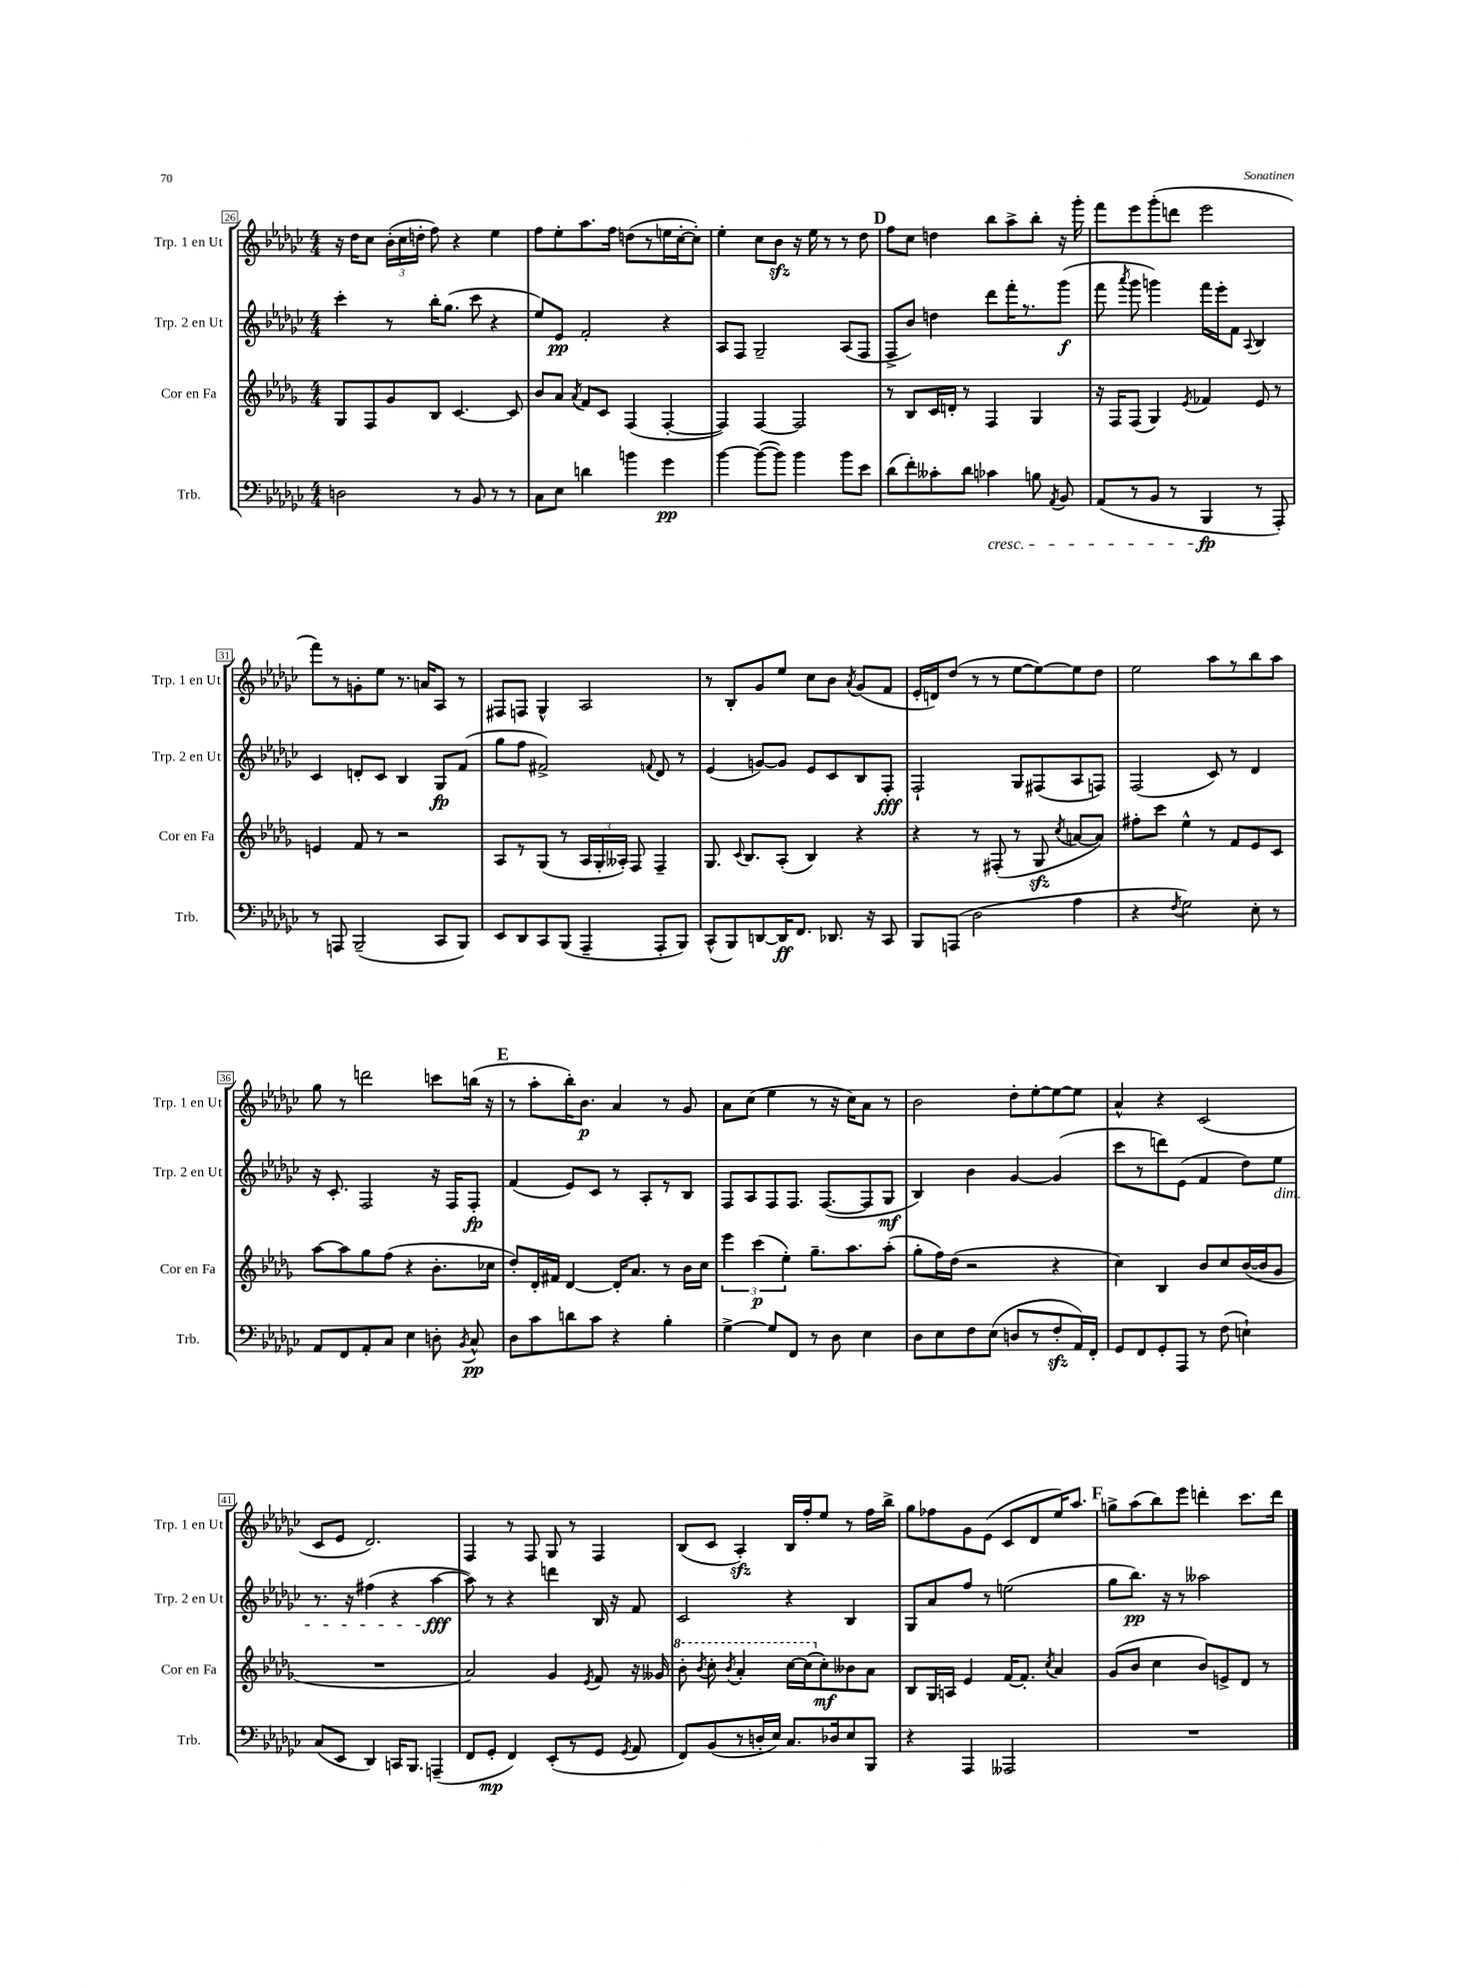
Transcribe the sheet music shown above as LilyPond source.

<<
\new StaffGroup <<
\new Staff = "s0" \with { instrumentName = "Trp. 1 en Ut" shortInstrumentName = "Trp. 1 en Ut" } {
    \clef treble \key ges \major \numericTimeSignature \time 4/4
    \autoBeamOff r16 des''16[ ces''8] \tuplet 3/2 { bes'16[-.( ces''16 d''16]-. } f''8) r4 ees''4 |
    f''8[ ees''8-. aes''8. f''16] d''8[( r8 e''16 ces''16~-. ces''8]-.) |
    ees''4-. ces''8[ bes'8]\sfz r16 ees''16 r8 r8 des''8 |
    \mark \markup { \bold "D" } f''8[ ces''8] d''4 bes''8[ aes''8-> bes''8]-. r16 ges'''16-. |
    f'''8[ ees'''8 ges'''8-.( d'''8] ees'''2 |
    f'''8[) r8 g'8-. ees''8] r8. a'16[ aes8] r8 |
    fis8[ f8] ges4-^ aes2 |
    r8 bes8[-. ges'8 ees''8] ces''8[ bes'8] \acciaccatura { aes'8 } ges'8[( f'8] |
    ees'16[-. d'16) des''8]( r8 r8 ees''8[~ ees''8~) ees''8 des''8] |
    ees''2 aes''8[ r8 bes''8 aes''8] |
    ges''8 r8 d'''2 c'''8[ b''16]( r16 |
    \mark \markup { \bold "E" } r8 aes''8[-. bes''16-.) bes'8.]\p aes'4 r8 ges'8 |
    aes'8[ ces''8]( ees''4 r8 r16 ces''16[) aes'8] r8 |
    bes'2 des''8[-. ees''8~-. ees''8~ ees''8] |
    aes'4-^ r4 ces'2( |
    ces'8[ ees'8] des'2.) |
    f4 r8 f8 ges8 r8 f4 |
    bes8[( ces'8] aes4-.\sfz) bes16[ f''16-. ees''8] r8 f''16[ bes''16]-> |
    ges''8[ fes''8 ges'8 ees'8]( ces'8[ des'8 ees''16) aes''8.] |
    \mark \markup { \bold "F" } g''8[-> aes''8( bes''8) ees'''8] d'''4-. ces'''8.[ d'''16] \bar "|." |
}
\new Staff = "s1" \with { instrumentName = "Trp. 2 en Ut" shortInstrumentName = "Trp. 2 en Ut" } {
    \clef treble \key ges \major \numericTimeSignature \time 4/4
    \autoBeamOff ces'''4-. r8 bes''16[-. ges''8.]( ces'''8 r4 |
    ees''8[) ees'8]\pp f'2-. r4 |
    aes8[ f8] ges2-- aes8[( f8] |
    \mark \markup { \bold "D" } f8[-> bes'8]) d''4 des'''8[ f'''16-. r8. ges'''8]\f( |
    f'''8 \acciaccatura { aes'''8 } ges'''8 g'''4) f'''16[ ees'''16-. f'8] \appoggiatura { aes8 } bes4 |
    ces'4 d'8[-. ces'8] bes4 ges8[\fp f'8]( |
    ges''8[ f''8] fis'2->) \appoggiatura { f'8 } des'8 r8 |
    ees'4( g'8[~) g'8] ees'8[ ces'8 bes8 f8]-.\fff |
    f2-! ges8[ fis8( aes8 f8]) |
    f2( ces'8) r8 des'4 |
    r16 ces'8.-. f2 r16 f16[ f8]-.\fp |
    \mark \markup { \bold "E" } f'4( ees'8[) ces'8] r8 aes8[-. r8 bes8] |
    f8[ aes8 f8 f8.] f8.[~( f8 ges8]\mf |
    bes4) bes'4 ges'4~ ges'4( |
    ces'''8[ r8 d'''8) ees'8]( f'4 des''8[) ees''8]\dim |
    r8. r16 fis''4( r4 aes''4~\fff\! |
    aes''8) r8 r4 d'''4 bes16 r16 f'8 |
    ces'2 r4 bes4 |
    ges8[ aes'8 f''8] r8 e''2( |
    \mark \markup { \bold "F" } ges''8[ bes''8.]\pp) r16 r8 aeses''2 \bar "|." |
}
\new Staff = "s2" \with { instrumentName = "Cor en Fa" shortInstrumentName = "Cor en Fa" } {
    \clef treble \key des \major \numericTimeSignature \time 4/4
    \autoBeamOff ges8[ f8 ges'8 bes8] c'4.~ c'8 |
    bes'8[ aes'8] \acciaccatura { aes'8 } f'8[ c'8] f4( f4~-. |
    f4) f4~ f2 |
    \mark \markup { \bold "D" } r8 bes8[ c'16 d'16]-. r8 f4 ges4 |
    r16 f16[ f8]( ges4) \acciaccatura { ees'8 } fes'4 ees'8 r8 |
    e'4 f'8 r8 r2 |
    aes8[ r8 ges8]( r8 \tuplet 3/2 { aes16[ ges16-. aeses16]-.) } f8 f4-- |
    ges8. \appoggiatura { c'8 } bes8.[ aes8]-.( bes4) r4 |
    r4 r8 fis8-.( r8 ges8\sfz \acciaccatura { c''8 } a'8[~ a'8]) |
    fis''8[-. c'''8] ees''4-^ r8 f'8[ ees'8 c'8] |
    aes''8[~ aes''8 ges''8 f''8]( r4 bes'8.[-. ces''16] |
    \mark \markup { \bold "E" } des''8[-.) des'16-. fis'16] des'4~ des'16[-. aes'8.] r8 bes'16[ c''16] |
    \tuplet 3/2 { ees'''4 c'''4\p( ees''4-.) } ges''8.[-- aes''8. aes''8]-.( |
    ges''8[-. f''16) des''16]( r2 r4 |
    c''4) bes4 bes'8[ c''8 bes'16~( bes'16 ges'8] |
    R1 |
    aes'2) ges'4 \acciaccatura { ees'8 } f'8 r16 geses'16 |
    \ottava #1 bes''8-. \acciaccatura { bes''8 } c'''8-. \acciaccatura { bes''8 } aes''4-. c'''16[~ c'''16( \ottava #0 c''8-.\mf) beses'8 aes'8] |
    bes8[ ges16 a16] ees'4 f'16[~ f'8.]-. \acciaccatura { c''8 } aes'4 |
    \mark \markup { \bold "F" } ges'8[( bes'8] c''4 bes'8[) e'8-> des'8] r8 \bar "|." |
}
\new Staff = "s3" \with { instrumentName = "Trb." shortInstrumentName = "Trb." } {
    \clef bass \key ges \major \numericTimeSignature \time 4/4
    \autoBeamOff d2 r8 bes,8 r8 r8 |
    ces8[ ees8] d'4 b'4 ges'4\pp |
    bes'4~ bes'8[~( bes'8]) bes'4 bes'8[ ees'8] |
    \mark \markup { \bold "D" } des'8[( f'8-.) ceses'8-. des'8] ces'4\cresc b8 \acciaccatura { aes,8 } bes,8 |
    aes,8[( r8 bes,8] r8 bes,,4\fp\! r8 aes,,8-.) |
    r8 a,,8 bes,,2--( ces,8[ bes,,8]) |
    ees,8[ des,8 ces,8 bes,,8]( aes,,4-- aes,,8[-. bes,,8]) |
    ces,8[-^( bes,,8) d,8~ d,16\ff f,8.] des,8. r16 ces,8 |
    bes,,8[ a,,8]( des2 aes4 |
    r4 \acciaccatura { f8 } ges2) ees8-. r8 |
    aes,8[ f,8 aes,8-. ces8] ees4 d8-. \acciaccatura { bes,8 } ces8-^\pp |
    \mark \markup { \bold "E" } des8[ ces'8 d'8 ces'8] r4 bes4-. |
    ges4~-> ges8[ f,8] r8 des8 ees4 |
    des8[ ees8 f8 ees8]( d8[ r8 f8-.\sfz aes,16) f,16]-. |
    ges,8[ f,8 ges,8-. aes,,8] r8 f8( e4-!) |
    ces8[( ees,8] des,4) c,16[ bes,,8.] a,,4--( |
    f,8[ ges,8]-.\mp f,4) ees,8[-.( r8 ges,8] \acciaccatura { ges,8 } aes,8 |
    f,8[) bes,8( r8 d16-. ees16]) ces8.[ des16 ees8 bes,,8] |
    r4 aes,,4 aeses,,2 |
    \mark \markup { \bold "F" } R1 \bar "|." |
}
>>
>>
\layout { \context { \Score currentBarNumber = #26 \override BarNumber.stencil = #(make-stencil-boxer 0.1 0.3 ly:text-interface::print) } }
